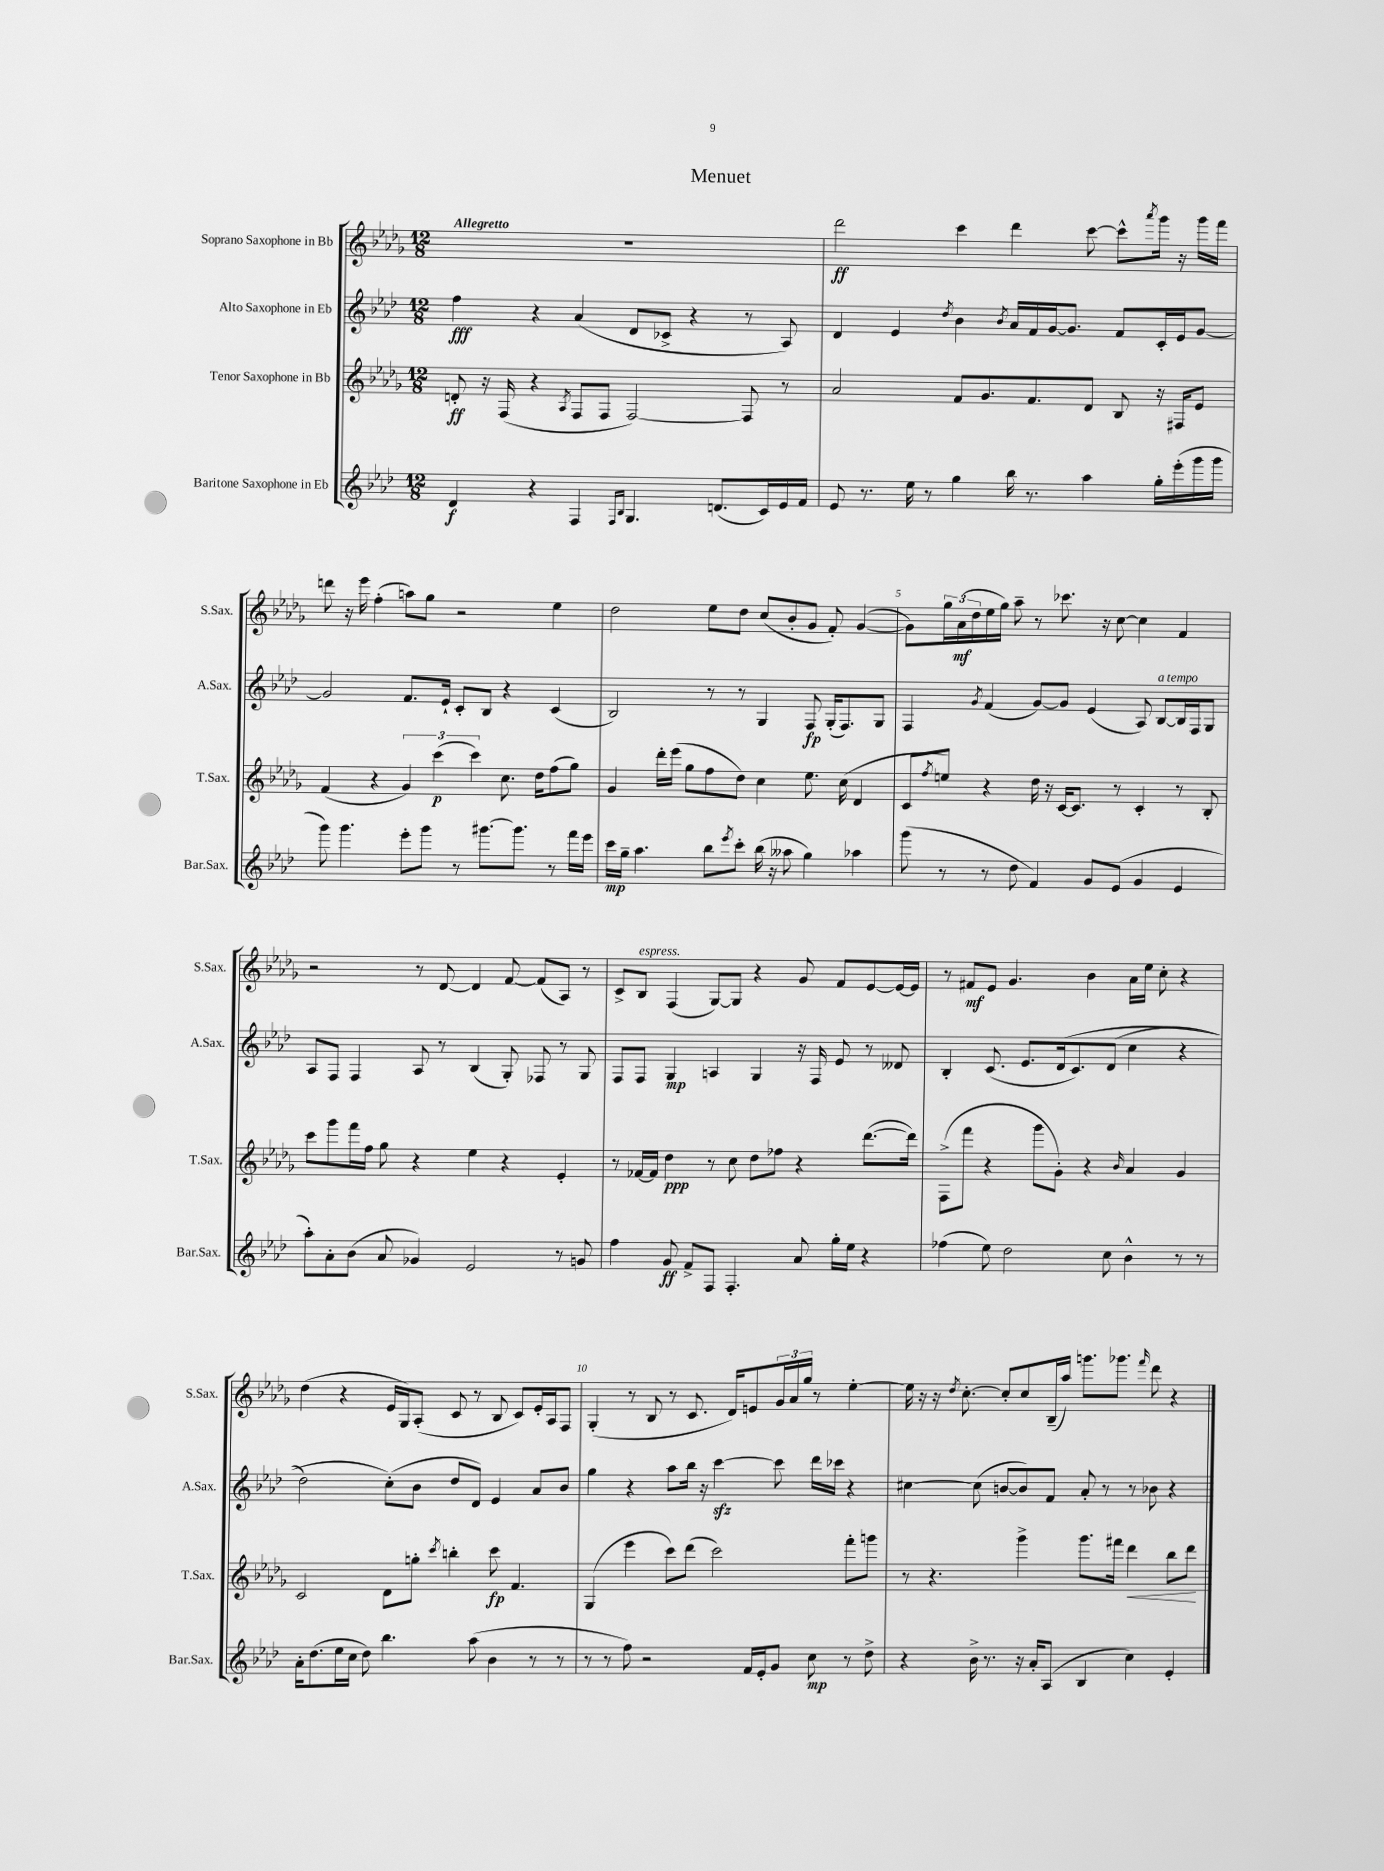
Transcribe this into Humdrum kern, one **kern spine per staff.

**kern	**kern	**kern	**kern
*staff4	*staff3	*staff2	*staff1
*clefG2	*clefG2	*clefG2	*clefG2
*k[b-e-a-d-]	*k[b-e-a-d-g-]	*k[b-e-a-d-]	*k[b-e-a-d-g-]
*M12/8	*M12/8	*M12/8	*M12/8
4d-/	8d'/	4ff\	1.r
.	16r	.	.
.	(16F/	.	.
4r	4r	4r	.
.	8qA-/	.	.
4F/	8F/L	(4a-/	.
.	8F/J	.	.
16qqF/LL	.	.	.
16qqB-/JJ	.	.	.
4.G/	[2F/)	8d-/L	.
.	.	8c-^/J	.
.	.	4r	.
(8.d/L	.	.	.
.	8F/]	8r	.
16c/L)	.	.	.
16e-/	8r	8A-/)	.
16f/JJ	.	.	.
=	=	=	=
8e-/	2a-/	4d-/	2ddd-\
8.r	.	.	.
.	.	4e-/	.
16ee-\	.	.	.
8r	.	.	.
.	.	8qdd-/	.
4gg\	8f/L	4b-\	4ccc\
.	8.g-/	.	.
.	.	8qb-/	.
16bb-\	.	16a-/LL	4ddd-\
8.r	8.f/	16f/	.
.	.	[16g/J	.
.	.	8.g/]J	.
4aa-\	8d-/J	.	[8ccc\
.	8B-/	8f/L	8ccc^^\]L
.	.	.	8qaaa-/
16gg'\LL	16r	16c'/L	16ggg-\Jk
(16eee-'\	16F#/LK	16e-/J	16r
16ggg\	8e-/J	[8g/J	16ggg-\LL
16ggg\JJ	.	.	16fff\JJ
=	=	=	=
8ggg\)	(4f/	2g/]	8ddd\
4.ggg\	.	.	16r
.	.	.	16eee-\
.	4r	.	(4ff'\
8eee-'\L	6g-/)	8.f/L	8aa\L)
8ggg\J	.	.	8gg-\J
.	(6ccc\	.	.
.	.	16e-`/Jk	.
8r	.	8c'/L	2r
.	6ccc\)	.	.
[8.ggg#\L	.	8B-/J	.
.	8.cc\	4r	.
8.ggg#\]J	.	.	.
.	16dd-\LK	.	.
8r	(8ff\	(4c/	4ee-\
16fff\LL	8gg-\J)	.	.
16eee-\JJ	.	.	.
=	=	=	=
16ccc\LL	4g-/	2B-/)	2dd-\
16gg~\JJ	.	.	.
4.aa-\	.	.	.
.	16ddd-'\LL	.	.
.	(16eee-\JJ	.	.
.	8gg-\L	.	.
8bb-\L	8ff\	8r	8ee-\L
8qeee-/	.	.	.
8ccc'\J	8dd-\J)	8r	8dd-\J
(16bb-\	4cc\	4G/	(8cc/L
16r	.	.	.
8aa--\	.	.	8b-'/
4gg\)	8.ee-\	8F/	8g-/J
.	.	(16G'/LK	8f'/)
.	(16cc\	8.F/)	.
4aa-\	4d-/	.	([4g-/
.	.	8G/J	.
=	=	=	=
(8ggg\	8c/L	4F/	8g-\]L)
.	8qff/	.	.
8r	8ee/J)	.	24gg-\L
.	.	.	(24a-\
.	.	.	24dd-\
.	.	8qg/	.
8r	4r	(4f/	16ee-\
.	.	.	16gg-\JJ)
8dd-\	.	.	8aa-~\
4f/)	16dd-\	[8g/L)	8r
.	16r	.	.
.	[16c/LK	8g/]J	8.ccc-\
.	8.c/]J	.	.
8g/L	.	(4e-/	.
.	.	.	16r
(8e-/J	8r	.	[8cc\
4g/	4c'/	8A-/)	4cc\]
.	.	[8B-/L	.
4e-/	8r	16B-/]L	4f/
.	.	16F/J	.
.	8B-'/	8G/J	.
=	=	=	=
8aa-'\L)	8ccc\L	8A-/L	2r
8a-'\	8ggg-\	8F/J	.
(8b-\J	16fff\L	4F/	.
.	16ff\JJ	.	.
8a-/	8gg-\	.	.
4g-/)	4r	8A-/	8r
.	.	8r	[8d-/
2e-/	4ee-\	(4B-/	4d-/]
.	4r	8G'/)	[8f/
.	.	8F-/	(8f/]L
8r	4e-'/	8r	8A-/J)
8g/	.	8G/	8r
=	=	=	=
4ff\	8r	8F/L	8c^/L
.	[16f-/LL	8F/J	8B-/J
.	16f-/]JJ	.	.
8g/	4dd-\	4G/	(4F/
8f^/L	.	.	.
8F/J	8r	4A/	[8G-/L)
4.F'/	8cc\	.	8G-/]J
.	8dd-\L	4G/	4r
.	8ff-\J	.	.
8a-/	4r	16r	8g-/
.	.	16F/	.
16gg'\LL	.	8e-/	8f/L
16ee-\JJ	.	.	.
4r	([8.ddd-\L	8r	[8e-/
.	.	8d--/	16e-/_L
.	16ddd-\]Jk)	.	16e-/]JJ
=	=	=	=
(4ff-\	(8F^\L	4B-'/	8r
.	8fff\J	.	8f#/L
8ee-\)	4r	(8.c/	8e-/J
2dd-\	.	.	4.g-/
.	.	8.e-/L	.
.	8ggg-\L	.	.
.	8g-'\J)	&(16d-/k	.
.	.	8.c/)	.
.	4r	.	4b-\
8cc\	.	(8d-/J	.
.	16qqb-/	.	.
4b-^^\	4a-/	4cc\	16a-\LL
.	.	.	16ee-\JJ
.	.	.	8cc'\
8r	4g-/	4r	4r
8r	.	.	.
=	=	=	=
16a-'\LK	2c/	2dd-\)	(4dd-\
(8.dd-\	.	.	.
16ee-\L	.	.	4r
16cc\JJ	.	.	.
8dd-\)	.	.	.
4.bb-\	8d-\L	(8cc'\L&)	16e-/LL
.	.	.	16G-/J)
.	8gg'\J	8b-\J	(8A-'/J
.	8qccc/	.	.
.	4bb'\	8dd-/L	8c/
(8aa-\	.	8d-/J)	8r
4b-\	8ccc\	4e-/	8B-/
.	4.f/	.	8c/L)
8r	.	8a-/L	16e-'/L
.	.	.	16A-/J
8r	.	8b-/J	8F/J
=	=	=	=
8r	(4G-/	4gg\	(4G-'/
8r	.	.	.
8ff\)	4eee-\	4r	8r
2r	.	.	8B-/
.	8ccc\L)	8aa-\L	8r
.	(8ddd-\J	16bb-\Jk	8.c/
.	.	16r	.
.	2ccc\)	[4ccc\	.
.	.	.	16d-/LK)
16f/LL	.	.	8e/
16e-'/J	.	.	.
8g/J	.	8ccc\]	24g-/L
.	.	.	24a-/
.	.	.	24gg-/JJ
8cc\	.	16ddd-\LL	8r
.	.	16ccc-\JJ	.
8r	8fff'\L	4r	[4ee-'\
8dd-^\	8ggg\J	.	.
=	=	=	=
4r	8r	[4cc#\	16ee-\]
.	.	.	16r
.	4.r	.	16r
.	.	.	8qdd-/
.	.	.	[8.cc'\
16b-^\	.	(8cc#\]	.
8.r	.	.	.
.	.	[8b/L	8cc'/]L
16r	4ggg-^\	8b/])	8cc/
16a-'/LK	.	.	.
(8A-/J	.	8f/J	(16B-~/L
.	.	.	16aa-/JJ)
4B-/	8.ggg-\L	8a-'/	8.ggg\L
.	.	8r	.
.	16fff#\Jk	.	8.ggg-\J
4cc\)	4ddd-\	8r	.
.	.	.	16qqfff/
.	.	8b-\	8ddd-\
4e-'/	8bb-\L	4r	4r
.	8ddd-\J	.	.
==	==	==	==
*-	*-	*-	*-
